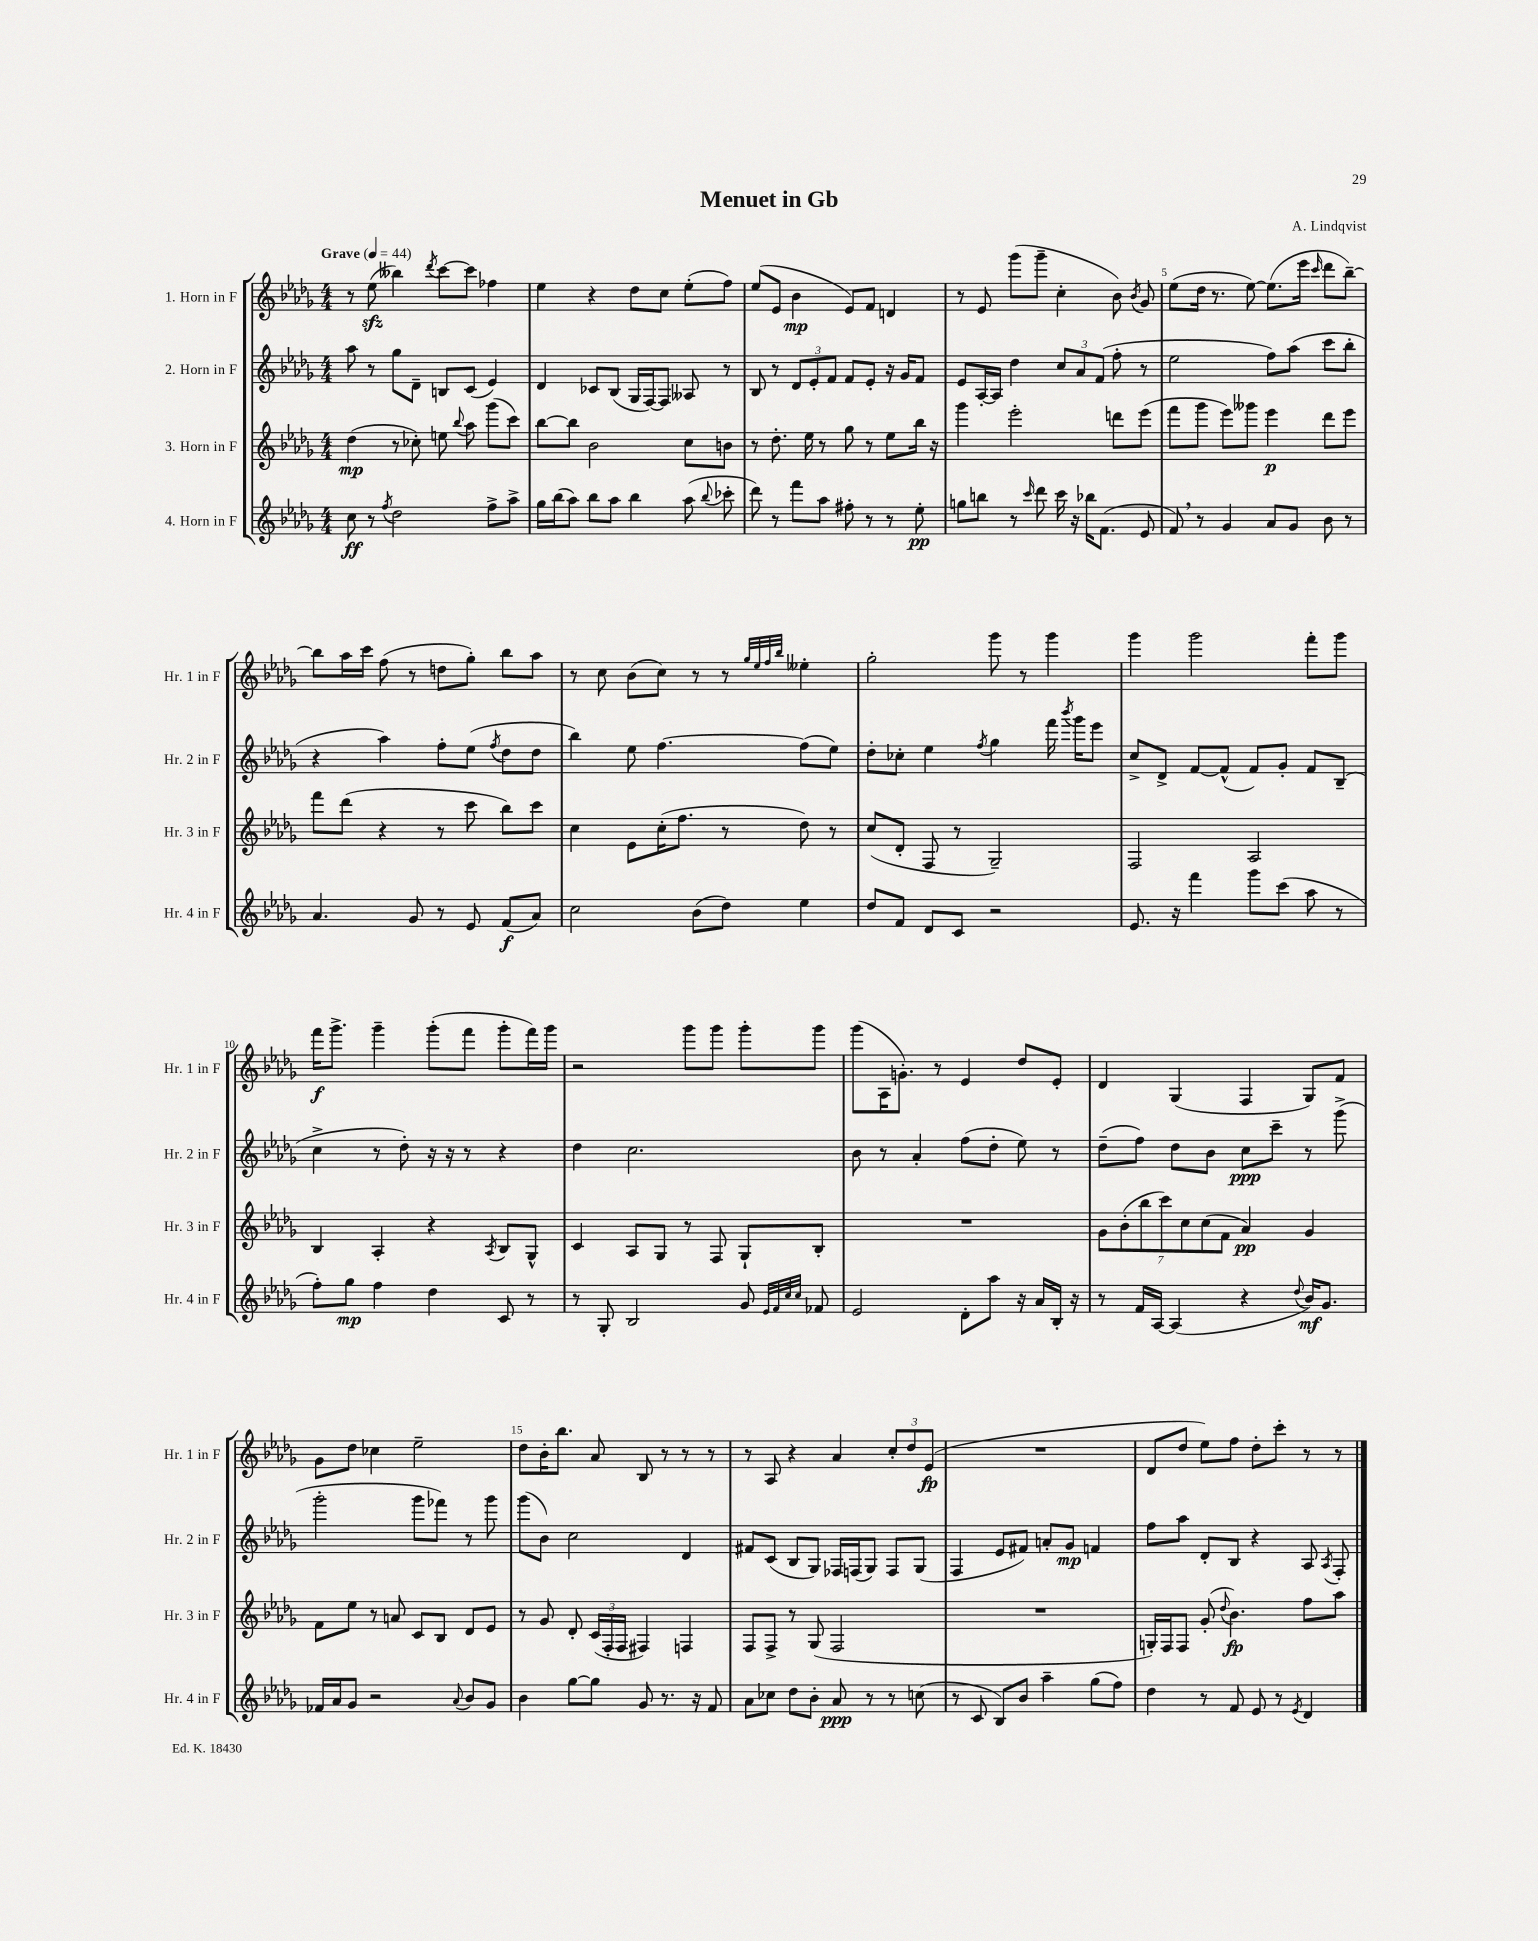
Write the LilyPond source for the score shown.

\header { title = "Menuet in Gb" composer = "A. Lindqvist" }
<<
\new StaffGroup <<
\new Staff = "s0" \with { instrumentName = "1. Horn in F" shortInstrumentName = "Hr. 1 in F" } {
    \clef treble \key des \major \numericTimeSignature \time 4/4 \tempo "Grave" 4 = 44
    \autoBeamOff r8 ees''8\sfz( beses''4) \acciaccatura { des'''8 } c'''8[~ c'''8] fes''4 |
    ees''4 r4 des''8[ c''8] ees''8[-.( f''8]) |
    ees''8[( ees'8] bes'4\mp ees'8[) f'8] d'4 |
    r8 ees'8 ges'''8[( ges'''8]-- c''4-. bes'8) \acciaccatura { bes'8 } ges'8 |
    ees''8[( des''16] r8. ees''8~) ees''8.[( ees'''16] \grace { c'''16 } des'''8[ bes''8]~--) |
    bes''8[ aes''16 c'''16] f''8( r8 d''8[ ges''8]-.) bes''8[ aes''8] |
    r8 c''8 bes'8[( c''8]) r8 r8 \grace { ges''32[ ees''32 f''32 bes''32] } eeses''4-. |
    ges''2-. ges'''8 r8 ges'''4 |
    ges'''4 ges'''2 f'''8[-. ges'''8] |
    f'''16[\f ges'''8.]-> ges'''4-- ges'''8[-.( f'''8] ges'''8[-. f'''16) ges'''16] |
    r2 ges'''8[ ges'''8] ges'''8[-. ges'''8] |
    ges'''8[( aes16 g'8.]-.) r8 ees'4 des''8[ ees'8]-. |
    des'4 ges4( f4 ges8[) f'8] |
    ges'8[ des''8] ces''4 ees''2-- |
    des''8[ bes'16-. bes''8.] aes'8 bes8 r8 r8 r8 |
    r8 aes8 r4 aes'4 \tuplet 3/2 { c''8[-. des''8 ees'8]\fp( } |
    R1 |
    des'8[ des''8] ees''8[) f''8] des''8[-. c'''8]-. r8 r8 \bar "|." |
}
\new Staff = "s1" \with { instrumentName = "2. Horn in F" shortInstrumentName = "Hr. 2 in F" } {
    \clef treble \key des \major \numericTimeSignature \time 4/4
    \autoBeamOff aes''8 r8 ges''8[ des'8]-- b8[ c'8]( ees'4) |
    des'4 ces'8[ bes8]( ges16[ f16~) f8] aeses8 r8 |
    bes8 r8 \tuplet 3/2 { des'8[ ees'8-. f'8] } f'8[ ees'8]-. r16 ges'16[ f'8] |
    ees'8[ aes16~-. aes16] des''4 \tuplet 3/2 { c''8[ aes'8 f'8]( } f''8-. r8 |
    ees''2 f''8[) aes''8]( c'''8[ bes''8]-. |
    r4 aes''4) f''8[-. ees''8]( \acciaccatura { f''8 } des''8[ des''8] |
    bes''4) ees''8 f''4.~ f''8[( ees''8]) |
    des''8[-. ces''8]-. ees''4 \acciaccatura { f''8 } ges''4 f'''16 \acciaccatura { bes'''8 } ges'''16[ ees'''8] |
    c''8[-> des'8]-> f'8[~ f'8]-^( f'8[) ges'8]-. f'8[ bes8]--( |
    c''4-> r8 des''8-.) r16 r16 r8 r4 |
    des''4 c''2. |
    bes'8 r8 aes'4-. f''8[( des''8]-. ees''8) r8 |
    des''8[--( f''8]) des''8[ bes'8] c''8[\ppp c'''8]-- r8 ges'''8->( |
    ges'''2-. ges'''8[ fes'''8]) r8 ges'''8 |
    ges'''8[( bes'8]) c''2 des'4 |
    fis'8[ c'8]( bes8[ ges8]) fes16[ f16( ges8]) f8[ ges8]( |
    f4 ees'8[ fis'8]) a'8[-. ges'8]\mp f'4 |
    f''8[ aes''8] des'8[-. bes8] r4 aes8 \acciaccatura { aes8 } f8-. \bar "|." |
}
\new Staff = "s2" \with { instrumentName = "3. Horn in F" shortInstrumentName = "Hr. 3 in F" } {
    \clef treble \key des \major \numericTimeSignature \time 4/4
    \autoBeamOff des''4\mp( r8 ces''8-.) e''8 \appoggiatura { bes''8 } aes''8 ges'''8[( c'''8]) |
    bes''8[~ bes''8] bes'2 c''8[ b'8] |
    r8 des''8.-. ees''16 r8 ges''8 r8 ees''8[ bes''16] r16 |
    ges'''4 ees'''2-. d'''8[ ees'''8]( |
    f'''8[ ges'''8] ees'''8[) geses'''8] ees'''4\p des'''8[ ees'''8] |
    f'''8[ des'''8]( r4 r8 c'''8 bes''8[) c'''8] |
    c''4 ees'8[ c''16-.( f''8.] r8 des''8) r8 |
    c''8[( des'8]-. f8 r8 ges2--) |
    f2 aes2 |
    bes4 aes4-. r4 \acciaccatura { aes8 } bes8[ ges8]-^ |
    c'4 aes8[ ges8] r8 f8 ges8[-! bes8]-. |
    R1 |
    \tuplet 7/4 { ges'8[ bes'8-.( bes''8 c'''8) c''8 c''8( f'8] } aes'4\pp) ges'4 |
    f'8[ ees''8] r8 a'8 c'8[ bes8] des'8[ ees'8] |
    r8 ges'8 des'8-. \tuplet 3/2 { c'16[( f16-. f16] } fis4) f4 |
    f8[ f8]-> r8 ges8( f2 |
    R1 |
    g16[-.) f16 f8] ges'8-.( \appoggiatura { des''8 } bes'4.\fp) f''8[ aes''8] \bar "|." |
}
\new Staff = "s3" \with { instrumentName = "4. Horn in F" shortInstrumentName = "Hr. 4 in F" } {
    \clef treble \key des \major \numericTimeSignature \time 4/4
    \autoBeamOff c''8\ff r8 \acciaccatura { f''8 } des''2 f''8[-> aes''8]-> |
    ges''16[ bes''16( aes''8]) bes''8[ aes''8] bes''4 aes''8( \appoggiatura { bes''8 } ces'''8-. |
    des'''8) r8 f'''8[ aes''8] fis''8-. r8 r8 ees''8-.\pp |
    g''8[ b''8] r8 \grace { c'''16 } des'''8 c'''16 r16 bes''16[ f'8.]( ees'8 |
    f'8) \breathe r8 ges'4 aes'8[ ges'8] bes'8 r8 |
    aes'4. ges'8 r8 ees'8 f'8[\f( aes'8]) |
    c''2 bes'8[( des''8]) ees''4 |
    des''8[ f'8] des'8[ c'8] r2 |
    ees'8. r16 f'''4 ges'''8[ c'''8]( aes''8 r8 |
    f''8[-.) ges''8]\mp f''4 des''4 c'8 r8 |
    r8 ges8-. bes2 ges'8 \grace { ees'32[ f'32 c''32 c''32] } fes'8 |
    ees'2 des'8[-. aes''8] r16 aes'16[ bes16]-. r16 |
    r8 f'16[ aes16]~ aes4( r4 \appoggiatura { des''8 } bes'16[\mf) ges'8.] |
    fes'16[ aes'16 ges'8] r2 \appoggiatura { aes'8 } bes'8[ ges'8] |
    bes'4 ges''8[~ ges''8] ges'8 r8. r16 f'8 |
    aes'8[ ces''8] des''8[ bes'8]-. aes'8\ppp r8 r8 c''8( |
    r8 c'8 bes8[) bes'8] aes''4-- ges''8[( f''8]) |
    des''4 r8 f'8 ees'8 r8 \acciaccatura { ees'8 } des'4 \bar "|." |
}
>>
>>
\layout { \context { \Score \override BarNumber.break-visibility = ##(#f #t #t) barNumberVisibility = #(every-nth-bar-number-visible 5) } }
